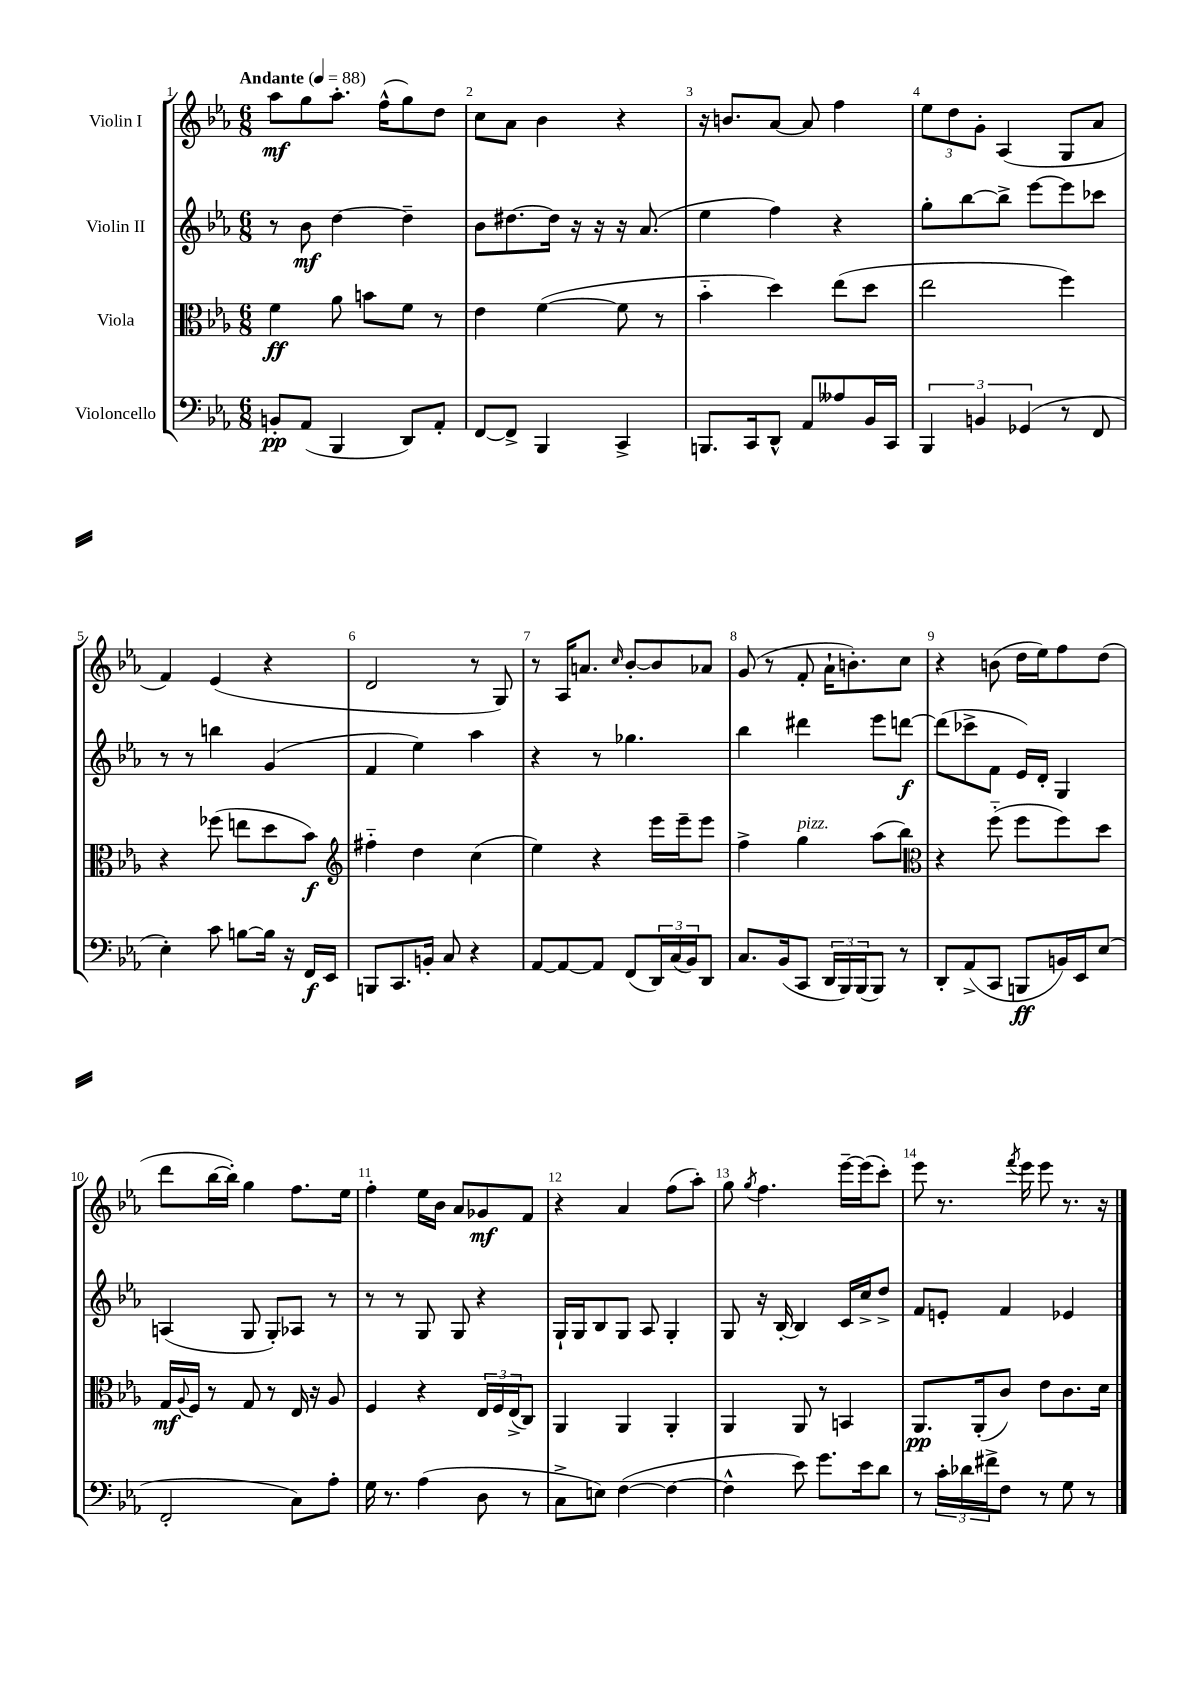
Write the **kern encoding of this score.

**kern	**kern	**kern	**kern
*staff4	*staff3	*staff2	*staff1
*clefF4	*clefC3	*clefG2	*clefG2
*k[b-e-a-]	*k[b-e-a-]	*k[b-e-a-]	*k[b-e-a-]
*M6/8	*M6/8	*M6/8	*M6/8
*MM88	*MM88	*MM88	*MM88
8BB'	4f	8r	8aa-
(8AA-	.	8b-	8gg
4BBB-	8a-	[4dd	8.aa-'
.	8b	.	.
.	.	.	(16ff^^
8DD)	8f	4dd~]	8gg)
8AA-'	8r	.	8dd
=	=	=	=
[8FF	4e-	8b-	8cc
8FF^]	.	[8.dd#	8a-
4BBB-	([4f	.	4b-
.	.	16dd#]	.
.	.	16r	.
.	.	16r	.
4CC^	8f]	16r	4r
.	.	(8.a-	.
.	8r	.	.
=	=	=	=
8.BBB	4b-'~	4ee-	16r
.	.	.	8.b
16CC	.	.	.
8DD^^	4dd)	4ff)	[8a-
8AA-	.	.	8a-]
8A--	(8ee-	4r	4ff
16BB-	8dd	.	.
16CC	.	.	.
=	=	=	=
6BBB-	2ee-	8gg'	12ee-
.	.	.	12dd
.	.	[8bb-	.
6BB	.	.	12g'
.	.	8bb-^]	(4A-
(6GG-	.	.	.
.	.	[8eee-	.
8r	4ff)	8eee-]	8G
8FF	.	8ccc-	8a-
=	=	=	=
4E-')	4r	8r	4f)
.	.	8r	.
8c	(8ff-	4bb	(4e-
[8B	8ee	.	.
16B]	8dd	(4g	4r
16r	.	.	.
16FF	8b-)	.	.
16EE-	.	.	.
=	=	=	=
*	*clefG2	*	*
8BBB	4ff#'~	4f	2d
8.CC	.	.	.
.	4dd	4ee-)	.
16BB'	.	.	.
8C	.	.	.
4r	(4cc	4aa-	8r
.	.	.	8G)
=	=	=	=
[8AA-	4ee-)	4r	8r
8AA-_	.	.	16A-
.	.	.	8.a
8AA-]	4r	8r	.
.	.	.	16qqcc
(8FF	.	4.gg-	[8b-'
24DD)	16eee-	.	8b-]
(24C	.	.	.
.	16eee-~	.	.
24BB-)	.	.	.
8DD	8eee-	.	8a-
=	=	=	=
8.C	4ff^	4bb-	(8g
.	.	.	8r
(16BB-	.	.	.
8CC	4gg	4ddd#	8f'
24DD	.	.	16a-`
24BBB-)	.	.	.
.	.	.	8.b')
(24BBB-	.	.	.
8BBB-)	(8aa-	8eee-	.
8r	8bb-)	[8ddd	8cc
=	=	=	=
*	*clefC3	*	*
8DD'	4r	(8ddd]	4r
(8AA-^	.	8ccc-^	.
8CC	(8ff'~	8f	(8b
8BBB	8ff	16e-)	16dd
.	.	16d'	16ee-)
16BB)	8ff)	4G	8ff
16EE-	.	.	.
(8E-	8dd	.	(8dd
=	=	=	=
2FF'	16G	(4A	8ddd
.	8qqA-	.	.
.	16F	.	.
.	8r	.	[16bb-
.	.	.	16bb-'])
.	8G	8G	4gg
.	8r	8G')	.
8C)	16E-	8A-	8.ff
.	16r	.	.
8A-'	8A-	8r	.
.	.	.	16ee-
=	=	=	=
16G	4F	8r	4ff'
8.r	.	.	.
.	.	8r	.
(4A-	4r	8G	16ee-
.	.	.	16b-
.	.	8G	8a-
8D	24E-	4r	8g-
.	24F	.	.
.	(24E-^	.	.
8r	8C)	.	8f
=	=	=	=
8C^	4AA-	16G`	4r
.	.	16G	.
8E)	.	8B-	.
([4F	4AA-	8G	4a-
.	.	8A-	.
4F_	4AA-'	4G'	(8ff
.	.	.	8aa-')
=	=	=	=
4F^^]	4AA-	8G	8gg
.	.	.	8qgg
.	.	16r	4.ff
.	.	[16B-'	.
8e-)	8AA-	4B-]	.
8.g	8r	.	.
.	4BB	16c	[16eee-~
16e-	.	16cc^	(16eee-]
8d	.	8dd^	8ccc')
=	=	=	=
8r	8.AA-	8f	8eee-
24c'	.	8e'	8.r
24d-	.	.	.
.	(16AA-'	.	.
24f#^	.	.	.
8F	8c)	4f	.
.	.	.	8qfff
.	.	.	16eee-
8r	8e-	.	8eee-
8G	8.c	4e-	8.r
8r	.	.	.
.	16d	.	16r
==	==	==	==
*-	*-	*-	*-
